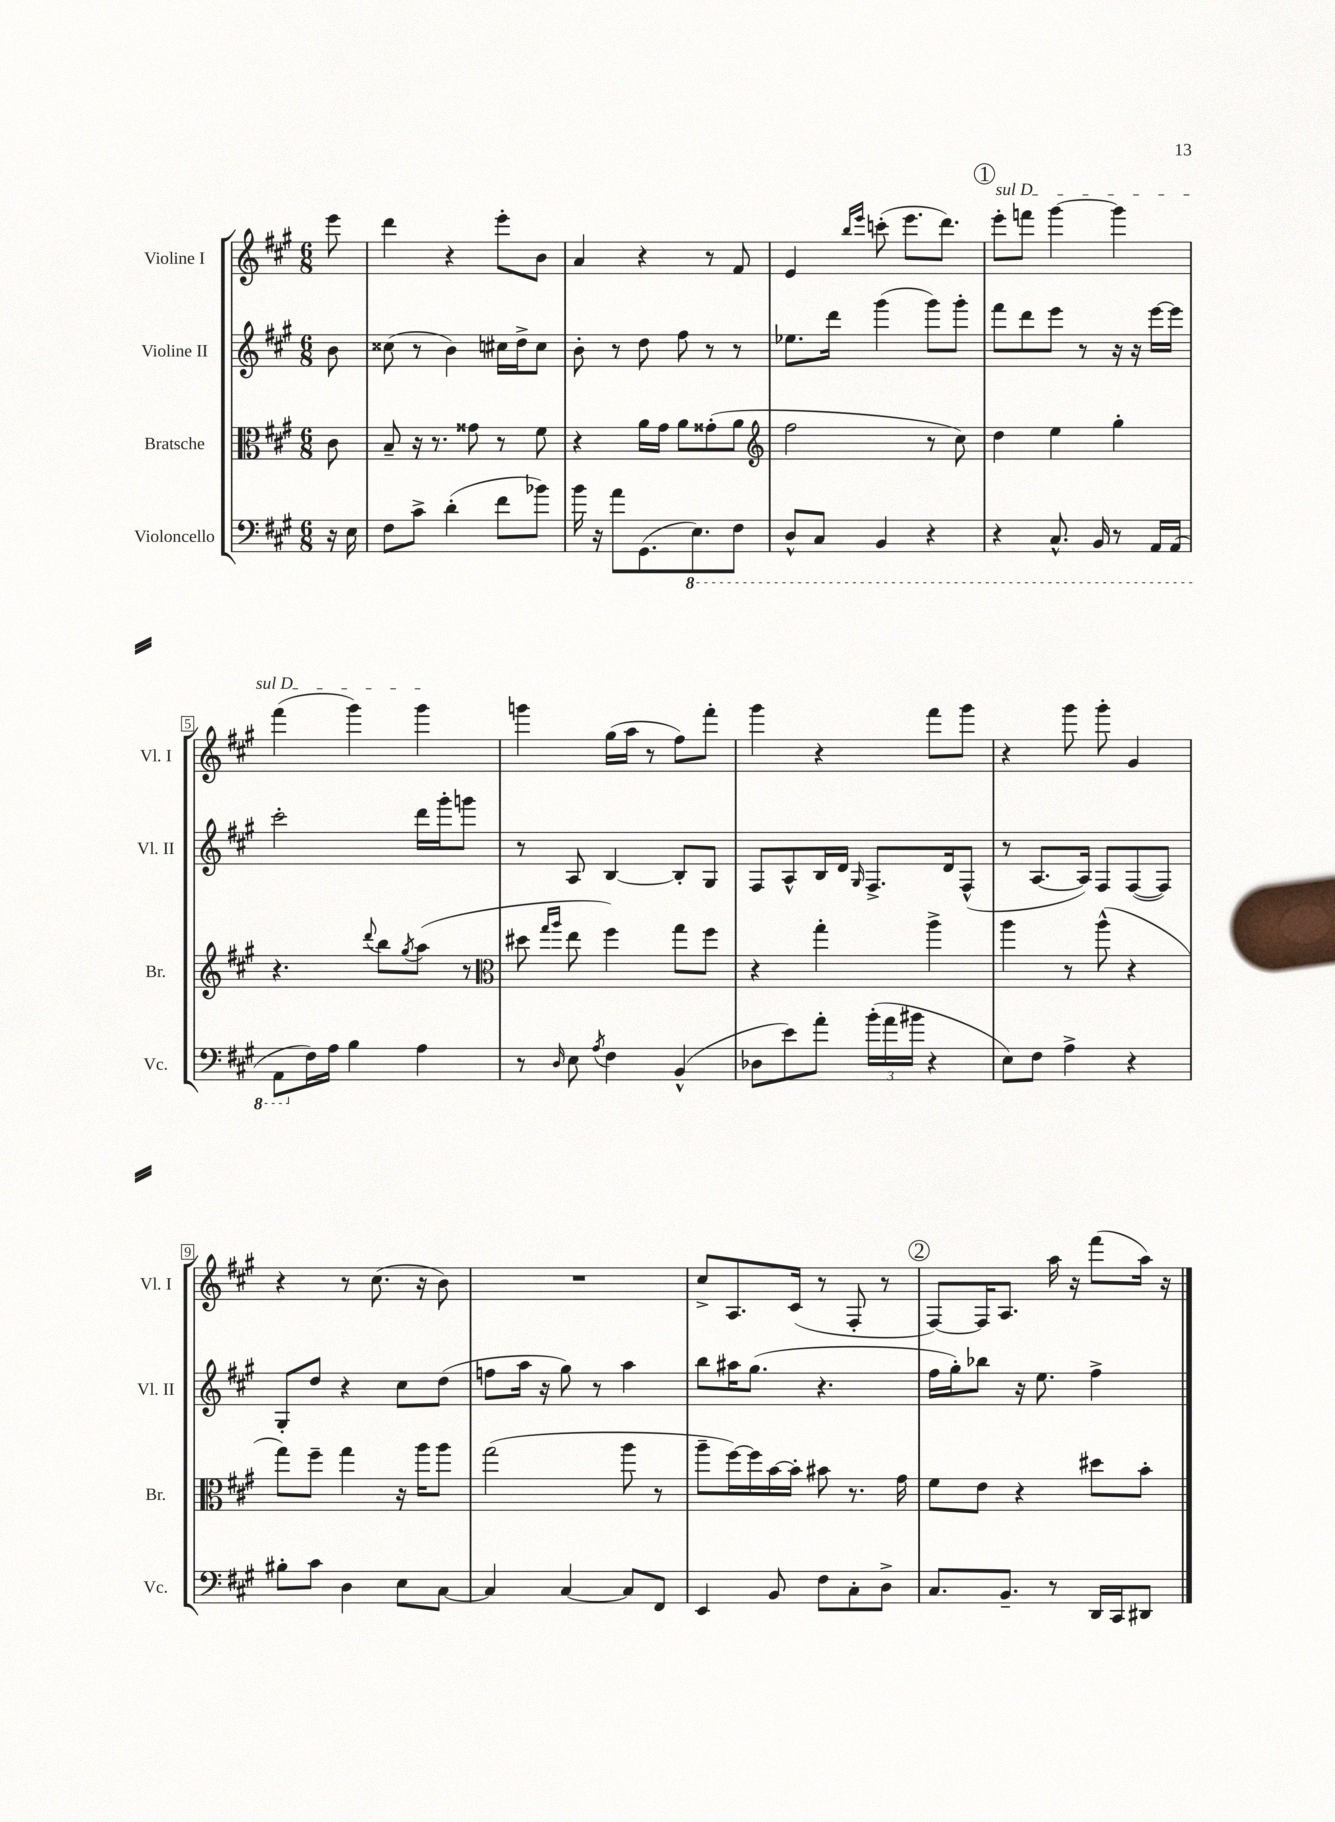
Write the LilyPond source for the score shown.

<<
\new StaffGroup <<
\new Staff = "s0" \with { instrumentName = "Violine I" shortInstrumentName = "Vl. I" } {
    \clef treble \key a \major \numericTimeSignature \time 6/8 \partial 8
    e'''8 |
    d'''4 r4 e'''8-. b'8 |
    a'4 r4 r8 fis'8 |
    e'4 \grace { b''16 e'''16 } c'''8-.( e'''8. d'''8.) |
    \mark \markup { \circle "1" } \once \override TextSpanner.bound-details.left.text = \markup { \italic "sul D" } e'''8-.\startTextSpan f'''8 gis'''4~ gis'''4 |
    fis'''4( gis'''4) gis'''4\stopTextSpan |
    g'''4 gis''16( a''16 r8 fis''8) fis'''8-. |
    gis'''4 r4 fis'''8 gis'''8 |
    r4 gis'''8 gis'''8-. gis'4 |
    r4 r8 cis''8.( r16 b'8) |
    R2. |
    cis''8-> a8. cis'16( r8 fis8-. r8 |
    \mark \markup { \circle "2" } fis8~) fis16 a8. a''16 r16 fis'''8( a''16) r16 \bar "|." |
}
\new Staff = "s1" \with { instrumentName = "Violine II" shortInstrumentName = "Vl. II" } {
    \clef treble \key a \major \numericTimeSignature \time 6/8 \partial 8
    b'8 |
    cisis''8( r8 b'4) cis''16 d''16-> cis''8 |
    b'8-. r8 d''8 fis''8 r8 r8 |
    ees''8. d'''16 gis'''4( gis'''8) gis'''8-. |
    \mark \markup { \circle "1" } fis'''8 d'''8 e'''8 r8 r16 r16 e'''16~ e'''16 |
    cis'''2-. d'''16 gis'''16-. g'''8 |
    r8 a8 b4~ b8-. gis8 |
    fis8 a8-^ b16 d'16 \grace { gis16 } fis8.-> d'16 fis8-^( |
    r8 a8.~ a16) fis8 fis8~( fis8) |
    gis8-. d''8 r4 cis''8 d''8( |
    f''8 a''16 r16 gis''8) r8 a''4 |
    b''8 ais''16 gis''8.( r4. |
    \mark \markup { \circle "2" } fis''16 gis''16-.) bes''8 r16 e''8. fis''4-> \bar "|." |
}
\new Staff = "s2" \with { instrumentName = "Bratsche" shortInstrumentName = "Br." } {
    \clef alto \key a \major \numericTimeSignature \time 6/8 \partial 8
    cis'8 |
    b8-- r16 r8. gisis'8 r8 fis'8 |
    r4 a'16 gis'16 a'8 gisis'8-.( a'8 |
    \clef treble fis''2 r8 cis''8) |
    \mark \markup { \circle "1" } d''4 e''4 gis''4-. |
    r4. \appoggiatura { d'''8 } b''8 \acciaccatura { gis''8 } a''8( r8 |
    \clef alto dis''8 \grace { gis''16 a''16 } e''8 fis''4) gis''8 fis''8 |
    r4 gis''4-. a''4-> |
    a''4 r8 a''8-^( r4 |
    gis''8) fis''8-- gis''4 r16 a''16 a''8 |
    gis''2( a''8 r8 |
    a''8-- fis''16~) fis''16 b'16~ b'16-. bis'8 r8. gis'16 |
    \mark \markup { \circle "2" } fis'8 e'8 r4 dis''8 b'8-. \bar "|." |
}
\new Staff = "s3" \with { instrumentName = "Violoncello" shortInstrumentName = "Vc." } {
    \clef bass \key a \major \numericTimeSignature \time 6/8 \partial 8
    r16 e16 |
    fis8 cis'8-> d'4-.( fis'8 bes'8) |
    b'16 r16 a'8 gis,8.( \ottava #-1 e,8.) fis,8 |
    d,8-^ cis,8 b,,4 r4 |
    \mark \markup { \circle "1" } r4 cis,8.-^ b,,16 r8 a,,16 a,,16( |
    a,,8 \ottava #0 fis16) a16 b4 a4 |
    r8 \grace { d16 } e8 \acciaccatura { a8 } fis4 b,4-^( |
    des8 e'8) a'8-. \tuplet 3/2 { b'16-.( a'16 bis'16 } r4 |
    e8) fis8 a4-> r4 |
    bis8-. cis'8 d4 e8 cis8~ |
    cis4 cis4~ cis8 fis,8 |
    e,4 b,8 fis8 cis8-. d8-> |
    \mark \markup { \circle "2" } cis8. b,8.-- r8 d,16 cis,16 dis,8 \bar "|." |
}
>>
>>
\layout { \context { \Score \override BarNumber.stencil = #(make-stencil-boxer 0.1 0.3 ly:text-interface::print) } }
